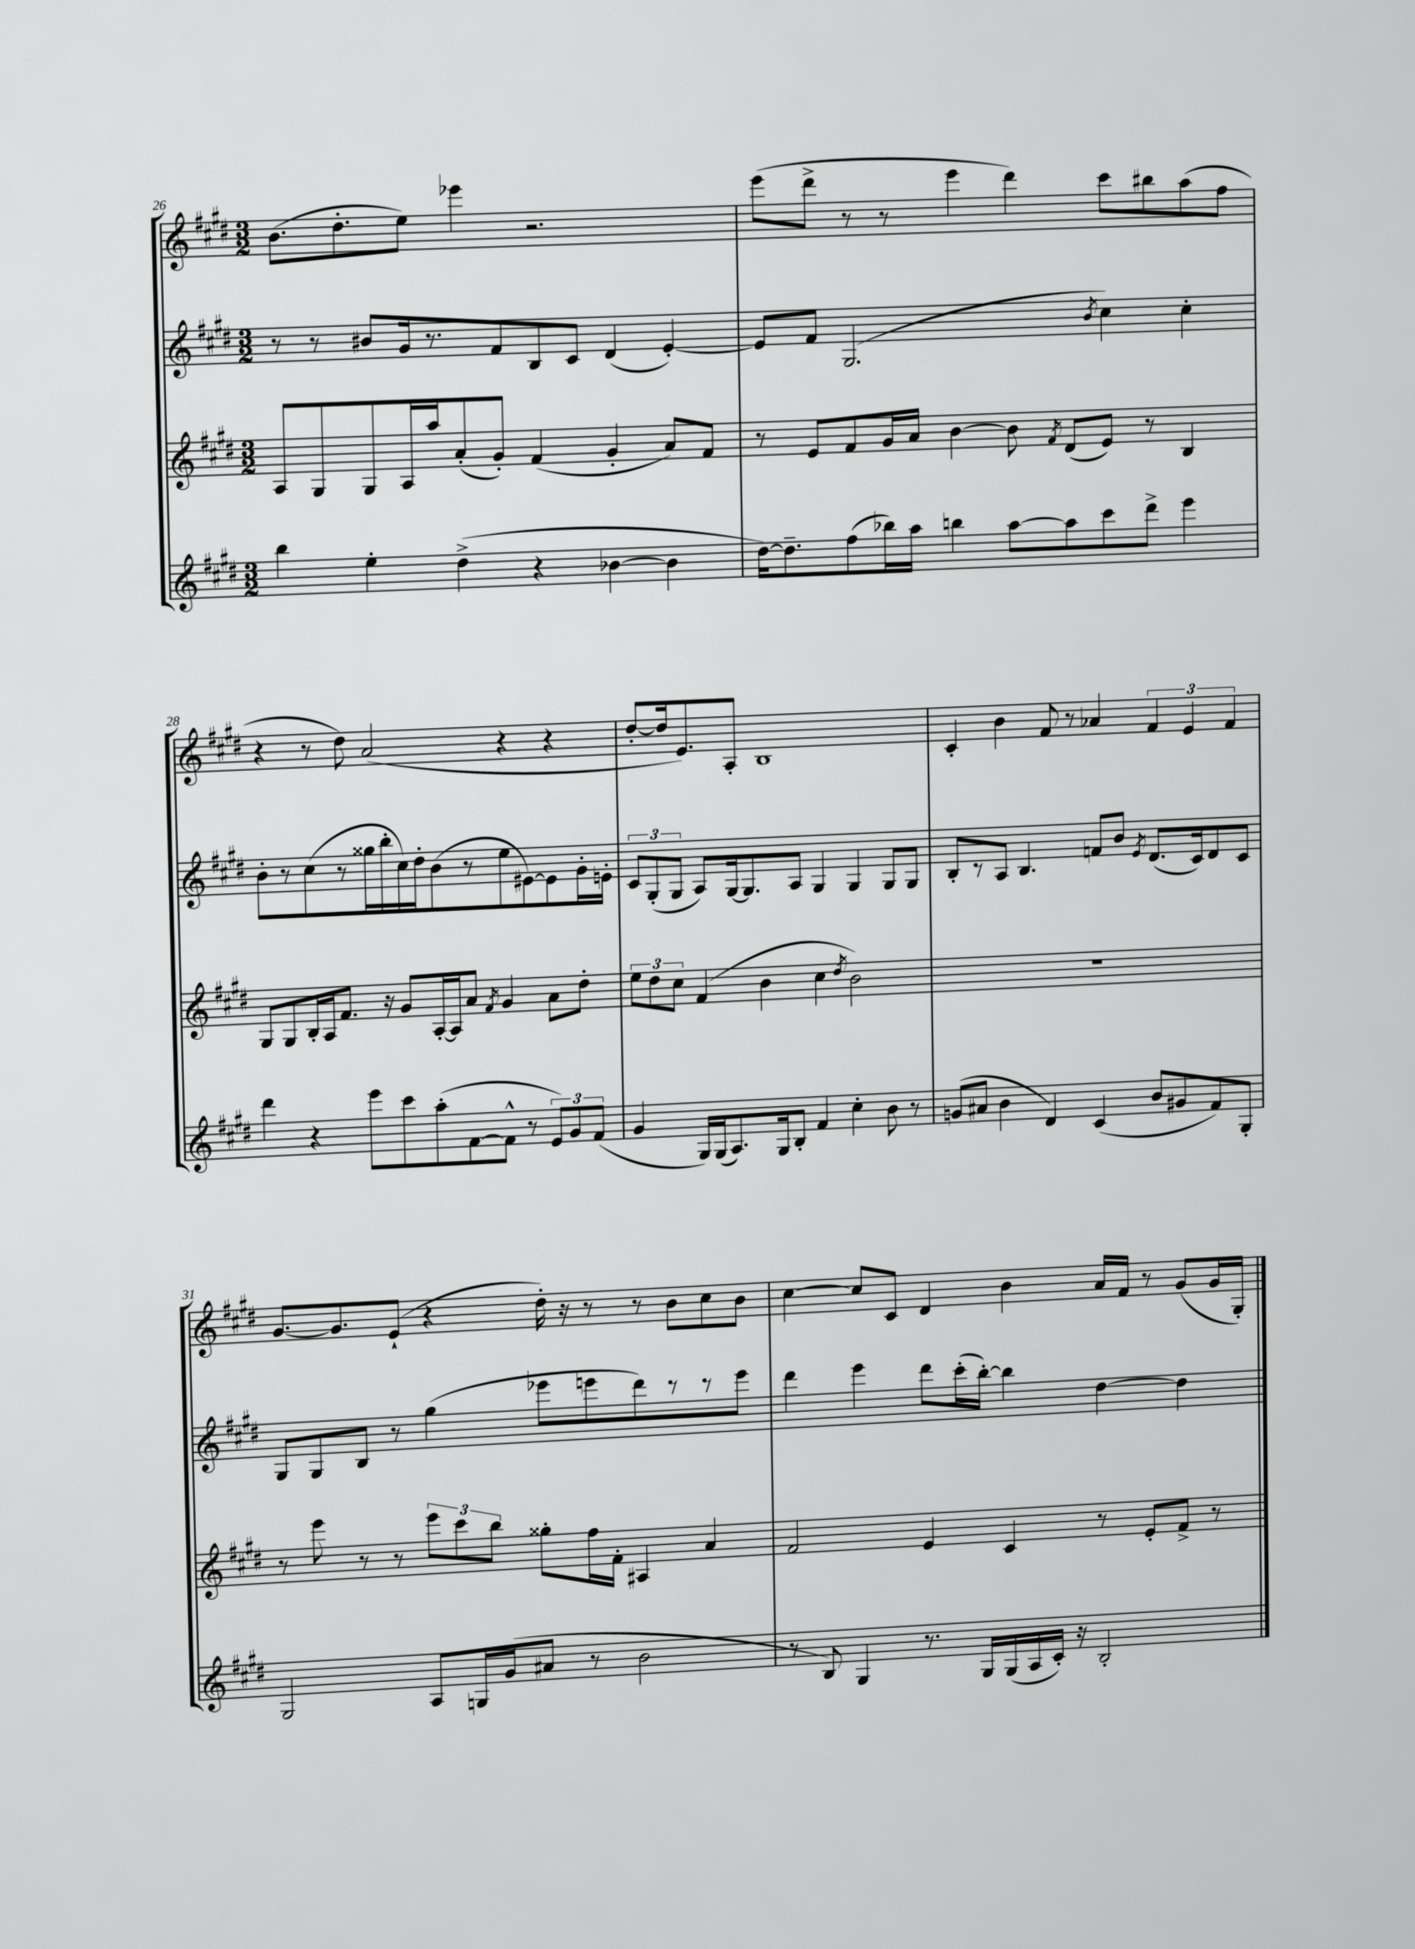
<<
\new StaffGroup <<
\new Staff = "s0" {
    \clef treble \key e \major \numericTimeSignature \time 3/2
    \autoBeamOff b'8.[( dis''8.-. e''8]) ees'''4 r2. |
    e'''8[( dis'''8]-> r8 r8 e'''4 dis'''4) cis'''8[ bis''8 a''8( fis''8] |
    r4 r8 dis''8) a'2( r4 r4 |
    dis''8[~-. dis''16 e'8.) a8]-. b1 |
    cis'4-. b'4 fis'8 r8 aes'4 \tuplet 3/2 { fis'4 e'4 fis'4 } |
    gis'8.[~ gis'8. e'8]-!( r4 dis''16-.) r16 r8 r8 b'8[ cis''8 b'8] |
    cis''4~ cis''8[ cis'8] dis'4 b'4 a'16[ fis'16] r8 gis'8[( gis'16 gis16]-.) \bar "|." |
}
\new Staff = "s1" {
    \clef treble \key e \major \numericTimeSignature \time 3/2
    \autoBeamOff r8 r8 bis'8[ gis'16 r8. fis'8 b8 cis'8] dis'4( e'4~-.) |
    e'8[ fis'8] gis2.( \acciaccatura { b'8 } cis''4) cis''4-. |
    b'8[-. r8 cis''8( r8 gisis''16 b''16-. cis''16) dis''16-. b'8( r8 e''8 eis'8~) eis'8 gis'16-. e'16]-. |
    \tuplet 3/2 { cis'8[ gis8-.( gis8] } a8[) gis16~ gis8. a8] gis4 gis4 gis8[ gis8] |
    b8[-. r8 a8] b4. f'8[ b'8] \acciaccatura { e'8 } dis'8.[( cis'16) dis'8 cis'8] |
    gis8[ gis8 b8] r8 gis''4( ees'''8[ e'''8 dis'''8) r8 r8 e'''8] |
    dis'''4 e'''4 dis'''8[ cis'''16-.( b''16]~-.) b''4 dis''4~ dis''4 \bar "|." |
}
\new Staff = "s2" {
    \clef treble \key e \major \numericTimeSignature \time 3/2
    \autoBeamOff a8[ gis8 gis8 a16 a''16 a'8-.( gis'8]-.) fis'4( gis'4-. a'8[) fis'8] |
    r8 e'8[ fis'8 gis'16 a'16] b'4~ b'8 \acciaccatura { fis'8 } dis'8[( e'8]) r8 b4 |
    gis8[ gis8 b16-. a16 fis'8.] r16 gis'8[ a16~-. a16 a'8] \acciaccatura { fis'8 } gis'4 a'8[ dis''8]-. |
    \tuplet 3/2 { e''8[ dis''8 cis''8] } fis'4( b'4 cis''4 \acciaccatura { dis''8 } b'2) |
    R1. |
    r8 e'''8 r8 r8 \tuplet 3/2 { e'''8[ cis'''8 b''8] } gisis''8[-. fis''16 fis'16]-. ais4 a'4 |
    fis'2 e'4 cis'4 r8 e'8[-. fis'8]-> r8 \bar "|." |
}
\new Staff = "s3" {
    \clef treble \key e \major \numericTimeSignature \time 3/2
    \autoBeamOff b''4 e''4-. dis''4->( r4 bes'4~ bes'4 |
    dis''16[~) dis''8.-- fis''8( bes''16) a''16] b''4 a''8[~ a''8 cis'''8 dis'''8]-> e'''4 |
    dis'''4 r4 e'''8[ cis'''8 a''8-.( fis'8~ fis'8]-^ r8 \tuplet 3/2 { e'8[) gis'8 fis'8]( } |
    gis'4 gis16[) gis16( a8.) gis16 b8]-. fis'4 cis''4-. b'8 r8 |
    g'8[( ais'8] b'4 dis'4) cis'4( b'8[ gis'8 fis'8) gis8]-. |
    gis2 a8[ g16 gis'16( ais'8] r8 b'2 |
    r8 b8) gis4 r8. gis16[ gis16( a16 cis'16]-.) r16 b2-. \bar "|." |
}
>>
>>
\layout { \context { \Score currentBarNumber = #26 } }
